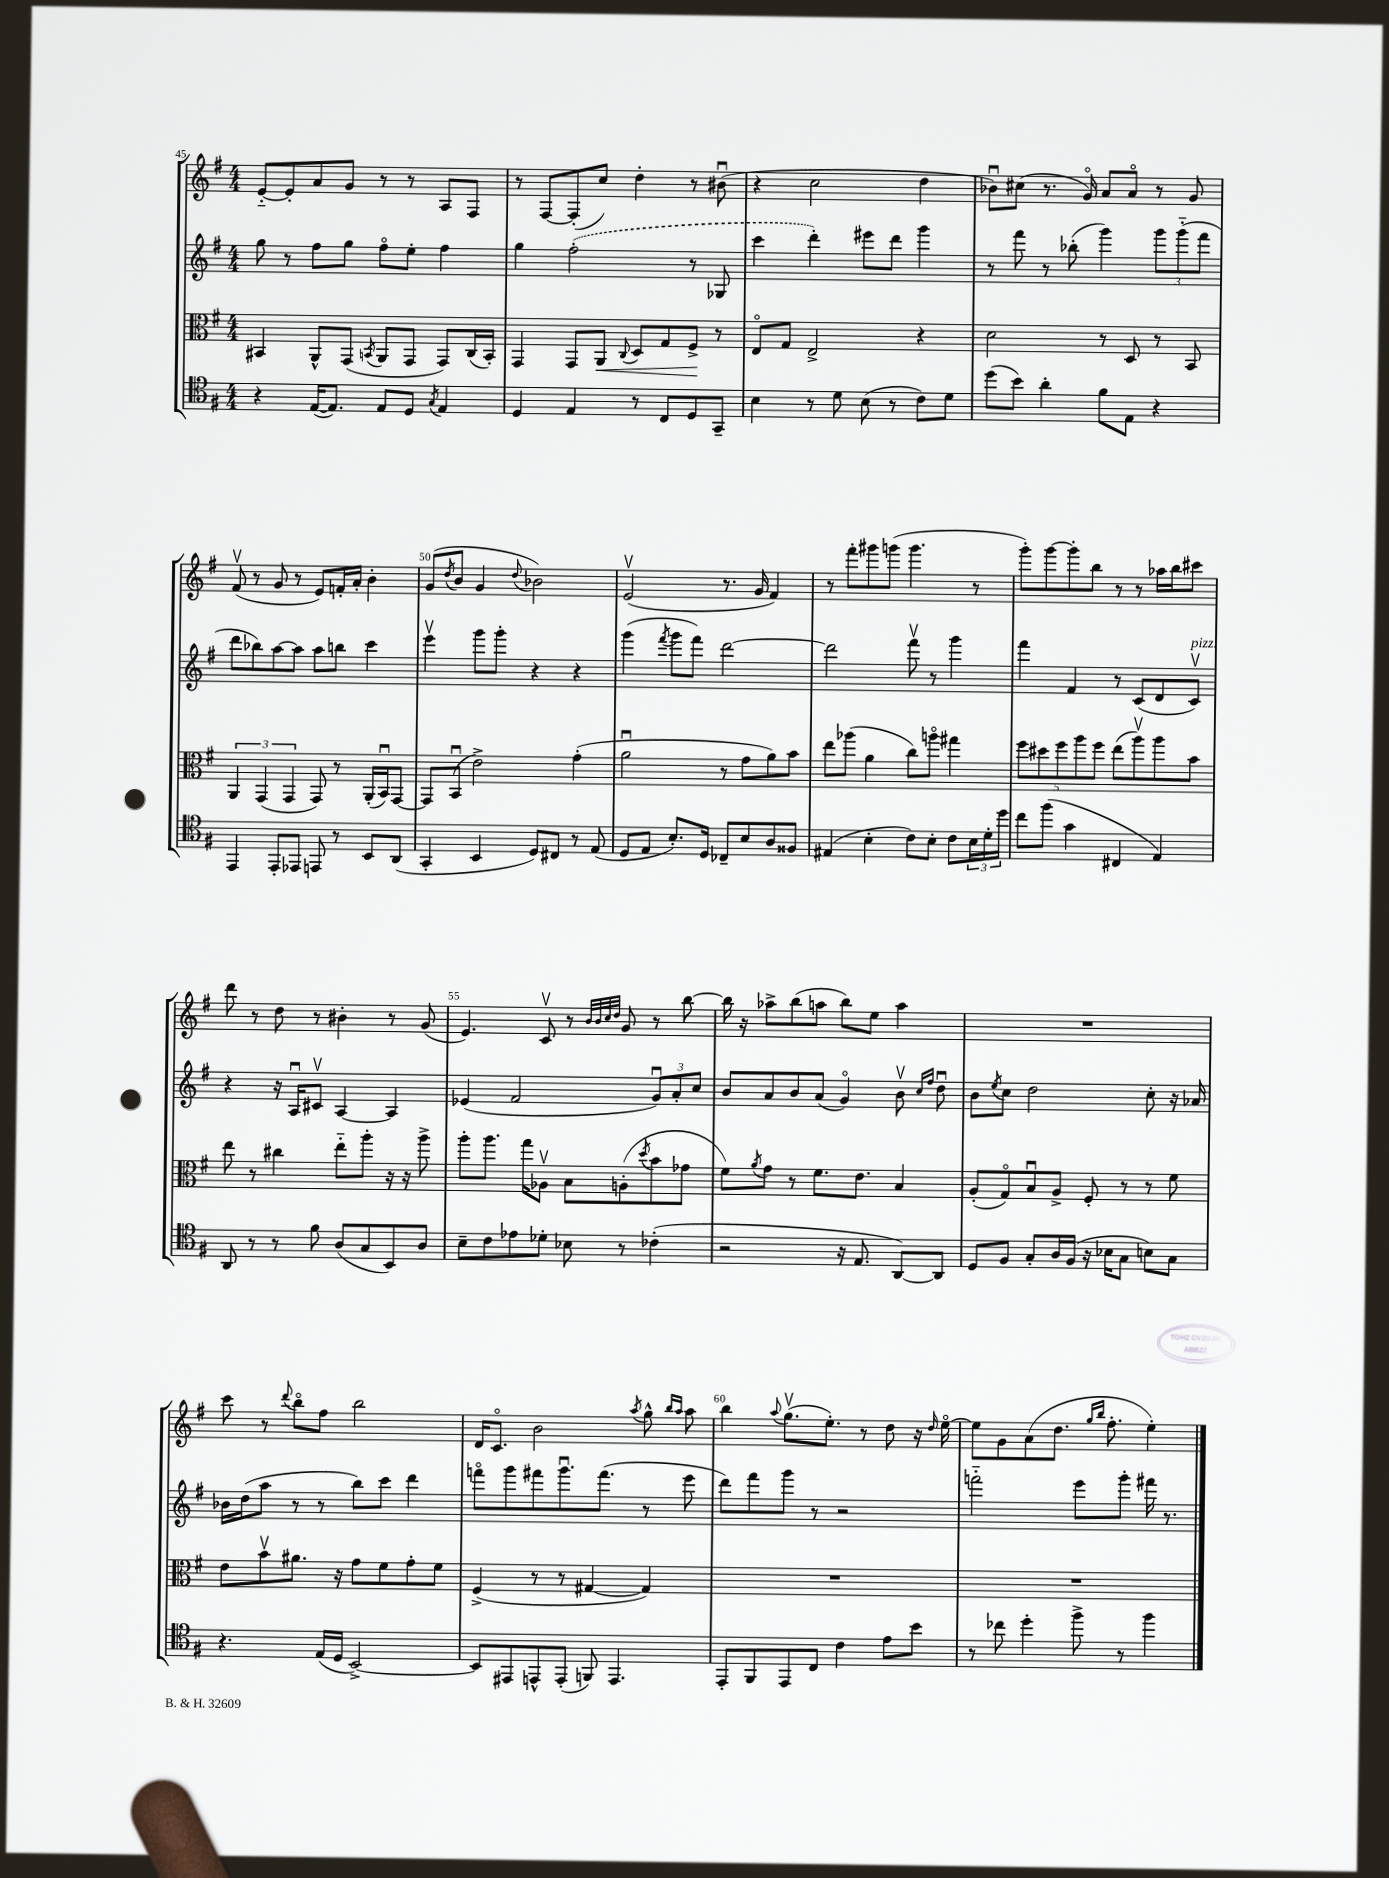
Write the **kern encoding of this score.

**kern	**kern	**kern	**kern
*staff4	*staff3	*staff2	*staff1
*clefC4	*clefC3	*clefG2	*clefG2
*k[f#]	*k[f#]	*k[f#]	*k[f#]
*M4/4	*M4/4	*M4/4	*M4/4
4r	4BB#/	8gg\	[8e'~/L
.	.	8r	8e'/]
([16E/LK	8AA^^/L	8ff#\L	8a/
8.E/]J)	.	.	.
.	(8GG/J	8gg\J	8g/J
.	8qBB/	.	.
8E/L	8AA/L	8ff#o\L	8r
8D/J	8GG/J	8ee'\J	8r
8qG/	.	.	.
4E/	8GG/L)	4ff#\	8A/L
.	(16C/L	.	8F#/J
.	16BB'/JJ)	.	.
=	=	=	=
4D/	4GG/	4gg\	8r
.	.	.	[8F#/L
4E/	8GG/L	(2ff#'\	(8F#'/]
.	8AA/J	.	8cc/J)
.	8qqC/	.	.
8r	8D/L	.	4dd'\
8C/L	8G/	.	.
8D/	8F#^/J	8r	8r
8GG~/J	8r	8G-/	(8b#u\
=	=	=	=
4B\	8Eo/L	4ccc\	4r
.	8G/J	.	.
8r	2E^/	4ddd'\)	2cc\
8d\	.	.	.
(8B\	.	8eee#\L	.
8r	.	8ddd\J	.
8c\L)	4r	4ggg\	4dd\
8d\J	.	.	.
=	=	=	=
(8dd\L	2d\	8r	8b-u\L)
8b\J)	.	8fff#\	(8cc#\J
4a'\	.	8r	8.r
.	.	(8bb-'\	.
.	.	.	16go/)
8f#\L	8r	4ggg\)	8a/L
8E\J	8D/	.	8ao/J
4r	8r	12ggg\L	8r
.	.	(12ggg'~\	.
.	8BB/	.	8g/
.	.	12fff#\J	.
=	=	=	=
4EE/	6AA/	8ddd\L	(8f#v/
.	.	8bb-\)	8r
.	(6GG/	.	.
8EE'/L	.	[8aa\	8g/
.	6GG/	.	.
8EE-/J	.	8aa\]J	8r
8EE/	8GG/)	8aa\L	8e/L)
8r	8r	8bb\J	16f'/L
.	.	.	16a'/JJ
8BB/L	(16AA'/LL	4ccc\	4b'\
.	16BBu/J)	.	.
(8AA/J	[8GG/J	.	.
=	=	=	=
4GG'/	8GG/]L	4eeev\	(8g/L
.	.	.	8qdd/
.	(8BBu/J	.	8b/J
4BB/	2e^\)	8ggg\L	4g/
.	.	8ggg'\J	.
.	.	.	8qqdd/
8D/L)	.	4r	2b-\)
8C#/J	.	.	.
8r	(4g'\	4r	.
(8E/	.	.	.
=	=	=	=
8D/L	2au\	(4ggg\	(2ev/
8E/J	.	.	.
.	.	8qfff#/	.
8.B'/L)	.	8ggg\L	.
.	.	8fff#\J)	.
16D/Jk	.	.	.
8C-~/L	8r	[2ddd\	8.r
8B/	8g\L	.	.
.	.	.	16g/
8A/	8a\)	.	4f#/)
8F##/J	8b\J	.	.
=	=	=	=
(4E#/	8ee\L	2ddd\]	8r
.	(8aa-\J	.	8fff#'\L
4B'\	4a\	.	8ggg#\
.	.	.	(8ggg\J
8c\L)	8cc\L)	8fff#v\	4.ggg\
8B'\J	8aao\J	8r	.
8c\L	4gg#\	4ggg\	.
24B\L	.	.	8r
24d'\	.	.	.
24dd\JJ	.	.	.
=	=	=	=
8cc\L	10ff#\L	4fff#\	8ggg'\L)
.	10dd#\	.	.
(8ff#\J	.	.	[8ggg\
.	10ff#\	.	.
4g\	.	4f#/	8ggg'\]
.	10aa\	.	.
.	.	.	8bb\J
.	10ff#\J	.	.
4C#/	(8ee\L	8r	8r
.	8aav\)	(8c/L	8r
4E/)	8aa\	8d/	16aa-\LL
.	.	.	16bb\J
.	8b\J	8cv/J)	8ccc#\J
=	=	=	=
8AA/	8ee\	4r	8ddd\
8r	8r	.	8r
8r	4cc#\	16r	8dd\
.	.	16Au/LK	.
8f#\	.	8c#v/J	8r
(8A/L	8ee'~\L	[4A/	4b#'\
8G/	8aa'\J	.	.
8BB/)	16r	4A/]	8r
.	16r	.	.
8A/J	8aa^\	.	(8g/
=	=	=	=
8B~\L	8aa'\L	(4e-/	4.e/)
8c\	8.aa\J	.	.
8e-\	.	2f#/	.
.	16gg\LK	.	.
8d-'\J	8A-v\J	.	8cv/
8B-\	8B\L	.	8r
.	.	.	32qqb/LLL
.	.	.	32qqb/
.	.	.	32qqcc/
.	.	.	32qqdd/JJJ
8r	(8A'\	.	8g/
.	8qdd/	.	.
(4c-'\	8b\	12gu/L)	8r
.	.	12a'/	.
.	8g-\J	.	[8bb\
.	.	12cc/J	.
=	=	=	=
2r	8f#\L)	8b/L	16bb\]
.	.	.	16r
.	8qa/	.	.
.	8g\J	8a/	8aa-^\L
.	8r	8b/	(8bb\
.	8.f#\L	(8a/J	8aa\J
16r	.	4go/)	8bb\L)
8.E/	8.e\J	.	.
.	.	.	8ee\J
[8AA/L)	4B/	8bv\	4aa\
.	.	16qqcc/LL	.
.	.	16qqff#/JJ	.
8AA/]J	.	8ddu\	.
=	=	=	=
8D/L	(8A'/L	8b\L	1r
.	.	8qee/	.
8F#/J	8Go/)	8cc\J	.
8G'/L	8Bu/	2dd\	.
16A/L	8A^/J	.	.
(16F#/JJ	.	.	.
16r	8F#'/	.	.
16B-\LK	.	.	.
8G\J	8r	.	.
8B\L)	8r	8cc'\	.
8G\J	8f#\	16r	.
.	.	16a-/	.
=	=	=	=
4.r	8e\L	16b-\LL	8ccc\
.	.	(16dd\J	.
.	8bv\	8aa\J	8r
.	.	.	8qqddd/
.	8.a#\J	8r	8bbo\L
(16E/LL	.	8r	8ff#\J
16D/JJ	16r	.	.
[2BB^/)	8g\L	8bb\L)	2bb\
.	8f#\	8ccc\J	.
.	8g'\	4ddd\	.
.	8f#\J	.	.
=	=	=	=
8BB/]L	(4F#^/	8fffo\L	16d/LK
.	.	.	8.co/J
8EE#/	.	8ggg\	.
8EE^^/	8r	8fff#\	2b\
(8EE'/J	8r	8.gggu\	.
8FF/)	[4G#/	.	.
.	.	(8.fff#\J	.
4.EE/	.	.	.
.	.	.	8qaa/
.	4G#/])	8r	8gg^^\
.	.	.	16qqbb/LL
.	.	.	16qqaa/JJ
.	.	8eee\	8aa\
=	=	=	=
8EE'/L	1r	8ddd\L)	4bb\
8FF#/	.	8fff#\	.
.	.	.	8qqaa/
8EE/	.	8ggg\J	(8.ggv\L
8C/J	.	8r	.
.	.	.	8.ee'\J)
4c\	.	2r	.
.	.	.	8r
8e\L	.	.	8dd\
8b\J	.	.	16r
.	.	.	16qqdd/
.	.	.	[16eeo\
=	=	=	=
8r	1r	2fff'~\	8ee\]L
8cc-\	.	.	8g\
4dd'\	.	.	(8a\
.	.	.	8.dd\J
8ff#^\	.	8eee\L	.
.	.	.	16qqgg/LL
.	.	.	16qqbb/JJ
.	.	.	8.ff#'\
8r	.	8ggg'\J	.
4ff#\	.	16fff#\	4ee'\)
.	.	8.r	.
==	==	==	==
*-	*-	*-	*-
